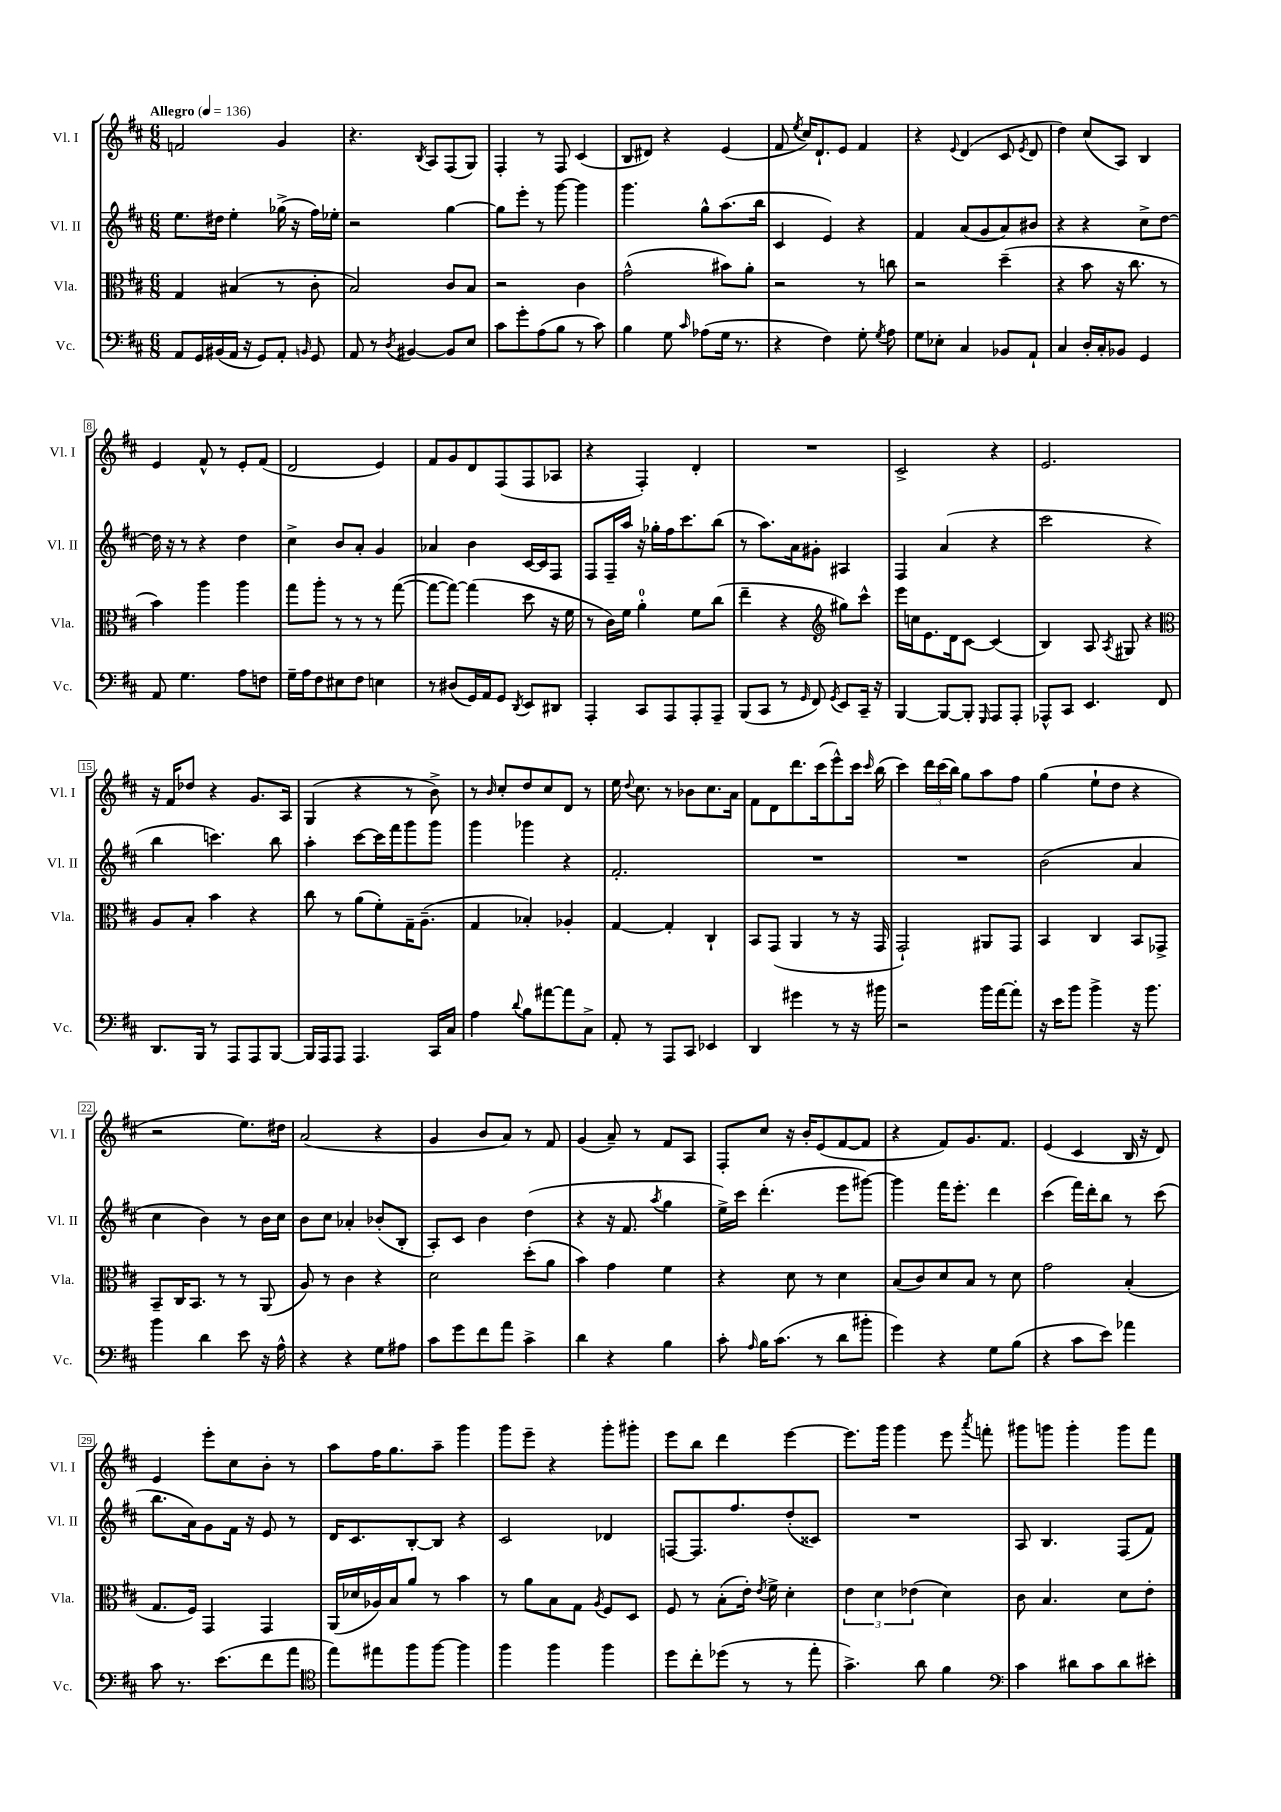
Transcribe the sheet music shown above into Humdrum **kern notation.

**kern	**kern	**kern	**kern
*staff4	*staff3	*staff2	*staff1
*clefF4	*clefC3	*clefG2	*clefG2
*k[f#c#]	*k[f#c#]	*k[f#c#]	*k[f#c#]
*M6/8	*M6/8	*M6/8	*M6/8
*MM136	*MM136	*MM136	*MM136
8AA	4G	8.ee	2f
16GG	.	.	.
(16BB#	.	16dd#	.
16AA	(4B#	4ee'	.
16r	.	.	.
8GG)	.	.	.
8AA'	8r	(16gg-^	4g
.	.	16r	.
16qqBB	.	.	.
8GG	8c#'	16ff#)	.
.	.	16ee-'	.
=	=	=	=
8AA	2B)	2r	4.r
8r	.	.	.
8qD	.	.	.
[4BB#	.	.	.
.	.	.	8qB
.	.	.	8A
8BB#]	8c#	[4gg	(8F#
8E	8B	.	8G)
=	=	=	=
8c#	2r	8gg]	4F#'
8g'	.	8eee'	.
(8A	.	8r	8r
8B	.	[8ggg	8F#
8r	4c#	4ggg]	(4c#
8c#)	.	.	.
=	=	=	=
4B	(2g^^	4.ggg	8B
.	.	.	8d#)
8G	.	.	4r
16qqc#	.	.	.
(8A-	.	8gg^^	.
16G	8b#)	(8.aa	(4e
8.r	.	.	.
.	8a'	.	.
.	.	16bb	.
=	=	=	=
4r	2r	4c#	8f#
.	.	.	8qee
.	.	.	16cc#)
.	.	.	8.d`
4F#)	.	4e)	.
.	.	.	8e
8G'	8r	4r	4f#
8qG	.	.	.
8A	8cc	.	.
=	=	=	=
8G	2r	4f#	4r
8E-'	.	.	.
.	.	.	8qqe
4C#	.	(8a	(4d
.	.	8g	.
8BB-	(4dd~	8a)	8c#
.	.	.	8qe
8AA`	.	8b#	8d
=	=	=	=
4C#	4r	4r	4dd)
16D'	8b	4r	(8cc#
16C#'	.	.	.
8BB-	16r	.	8A)
.	8.cc#	.	.
4GG	.	8cc#^	4B
.	8r	[8dd	.
=	=	=	=
8AA	4b)	16dd]	4e
.	.	16r	.
4.G	.	8r	.
.	4aa	4r	8f#^^
.	.	.	8r
8A	4aa	4dd	8e'
8F	.	.	(8f#
=	=	=	=
16G~	8gg	4cc#^	2d
16A	.	.	.
8F#	8aa'	.	.
8E#	8r	8b	.
8F#	8r	8a'	.
4E	8r	4g	4e)
.	([8gg	.	.
=	=	=	=
8r	8gg_	4a-	8f#
(8D#	8gg_)	.	8g
16GG)	(4gg]	4b	8d
16AA	.	.	.
8GG	.	.	(8F#
8qDD	.	.	.
8EE	8dd	[16c#	8F#
.	.	16c#]	.
8DD#	16r	8F#	8A-
.	16f#	.	.
=	=	=	=
4AAA'	8r	8F#	4r
.	16c#)	16F#~	.
.	16f#	16aa	.
8CC#	4a'	16r	4F#')
.	.	16gg-'	.
8AAA	.	16ff#	.
.	.	8.ccc#	.
8AAA'	8f#	.	4d'
8AAA~	(8cc#	(8bb	.
=	=	=	=
(8BBB	4ee~	8r	2.r
8CC#	.	8.aa)	.
8r	4r	.	.
.	.	16a	.
16qqGG	.	.	.
8FF#)	.	8g#'	.
*	*clefG2	*	*
8qGG	.	.	.
8EE	8gg#)	4A#	.
16CC#~	8ccc#^^	.	.
16r	.	.	.
=	=	=	=
[4BBB	16eee	4F#	2c#^
.	16cc	.	.
.	8.e	.	.
8BBB_	.	(4a	.
.	16d	.	.
8BBB']	[8c#	.	.
16qqGGG	.	.	.
8AAA	(4c#]	4r	4r
8AAA'	.	.	.
=	=	=	=
8AAA-^^	4B)	2ccc#	2.e
8CC#	.	.	.
4.EE	8A	.	.
.	8qA	.	.
.	8G#	.	.
.	4r	4r	.
8FF#	.	.	.
=	=	=	=
*	*clefC3	*	*
8.DD	8A	4bb	16r
.	.	.	16f#
.	8B'	.	8dd-
16BBB	.	.	.
8r	4b	4.ccc)	4r
8AAA	.	.	.
8AAA	4r	.	8.g
[8BBB	.	8bb	.
.	.	.	16A
=	=	=	=
16BBB]	8cc#	4aa'	(4G
16AAA	.	.	.
8AAA	8r	.	.
4.AAA	(8a	[8ccc#	4r
.	8f#')	16ccc#]	.
.	.	16fff#	.
.	16G~	8ggg	8r
.	(8.A~	.	.
16CC#	.	8ggg	8b^)
16C#	.	.	.
=	=	=	=
4A	4G	4ggg	8r
.	.	.	16qqb
.	.	.	8cc#'
8qqd	.	.	.
8B	4B-')	4ggg-	8dd
[8a#	.	.	8cc#
8a#]	4A-'	4r	8d
8C#^	.	.	8r
=	=	=	=
8AA'	[4G	2.f#'	16ee
.	.	.	8qqdd
.	.	.	8.cc#
8r	.	.	.
8AAA	4G']	.	8r
8CC#	.	.	8b-
4EE-	4C#`	.	8.cc#
.	.	.	16a
=	=	=	=
4DD	8BB	2.r	8f#
.	(8GG	.	8d
4g#	4AA	.	8.ddd
.	.	.	(16ccc#
8r	8r	.	8eee^^)
16r	16r	.	16ccc#
.	.	.	16qqccc#
16b#	16GG	.	(16bb
=	=	=	=
2r	2GG`)	2.r	4ccc#)
.	.	.	24ddd
.	.	.	(24ccc#
.	.	.	24bb)
.	.	.	8gg
16b	8AA#	.	8aa
[16a	.	.	.
8a']	8GG	.	8ff#
=	=	=	=
16r	4BB	(2b	(4gg
16e	.	.	.
8b	.	.	.
4b^	4C#	.	8ee`
.	.	.	8dd
16r	8BB	4a	4r
8.b	.	.	.
.	8GG-^	.	.
=	=	=	=
4b	8BB~	4cc#	2r
.	16C#	.	.
.	8.BB	.	.
4d	.	4b)	.
.	8r	.	.
8e	8r	8r	8.ee)
16r	(8AA	16b	.
16A^^	.	16cc#	16dd#
=	=	=	=
4r	8A)	8b	(2a
.	8r	8cc#	.
4r	4c#	4a-'	.
8G	4r	(8b-'	4r
8A#	.	8B'	.
=	=	=	=
8c#	2d	8A')	4g
8g	.	8c#	.
8f#	.	4b	8b
8a	.	.	8a)
4c#^	(8dd'	(4dd	8r
.	8a	.	8f#
=	=	=	=
4d	4b)	4r	(4g
4r	4g	16r	8a~)
.	.	8.f#	.
.	.	.	8r
.	.	8qaa	.
4B	4f#	4gg	8f#
.	.	.	8A
=	=	=	=
8c#'	4r	16ee^)	8F#'
.	.	16ccc#	.
16qqA	.	.	.
16B	.	(4.ddd'	8cc#
(8.c#	.	.	.
.	8d	.	16r
.	.	.	16b'
8r	8r	.	(8e
8d	4d	8eee	[8f#
8b#'	.	[8ggg#)	8f#]
=	=	=	=
4g)	(8B	4ggg#]	4r
.	8c#)	.	.
4r	8d	16fff#	8f#)
.	.	8.eee'	.
.	8B	.	8.g
8G	8r	4ddd	.
.	.	.	8.f#
(8B	8d	.	.
=	=	=	=
4r	2g	(4ccc#	(4e
8c#	.	16fff#)	4c#
.	.	16ddd'	.
8e)	.	8bb	.
4a-	(4B'	8r	16B
.	.	.	16r
.	.	(8ccc#	8d)
=	=	=	=
8c#	8.G	8.bb	4e
8.r	.	.	.
.	16F#)	16a)	.
.	4GG	8g	8eee'
(8.e	.	.	.
.	.	16f#	8cc#
.	.	16r	.
8f#	4GG	8e	8b'
8a	.	8r	8r
=	=	=	=
*clefC4	*	*	*
8ee)	(16AA	16d	8aa
.	16d-	8.c#	.
8ee#	16A-)	.	16ff#
.	16B	.	8.gg
8ff#	8a	[8B'	.
[8ff#	8r	8B]	8aa~
4ff#]	4b	4r	4ggg
=	=	=	=
4ff#	8r	2c#	8ggg
.	8a	.	8eee~
4ff#	8B	.	4r
.	8G	.	.
.	8qA	.	.
4ff#	8F#	4d-	8ggg'
.	8D	.	8ggg#'
=	=	=	=
8dd	8F#	[8F	8eee
8cc#'	8r	8.F]	8bb
(8dd-	(8B'	.	4ddd
.	.	8.ff#	.
8r	16e')	.	.
.	8qe	.	.
.	16f#^	.	.
8r	4d'	(8dd'	[4eee
8ee'	.	8c##)	.
=	=	=	=
4.g^)	6e	2.r	8.eee]
.	6d	.	.
.	.	.	16ggg
.	.	.	4ggg
.	(6e-	.	.
8a	.	.	.
4f#	4d)	.	8eee
.	.	.	8qaaa
.	.	.	8fff'
=	=	=	=
*clefF4	*	*	*
4c#	8c#	8A	8ggg#
.	4.B	4.B	8ggg
8d#	.	.	4ggg'
8c#	.	.	.
8d#	8d	(8F#	8ggg
8e#'	8e'	8f#)	8fff#
==	==	==	==
*-	*-	*-	*-
